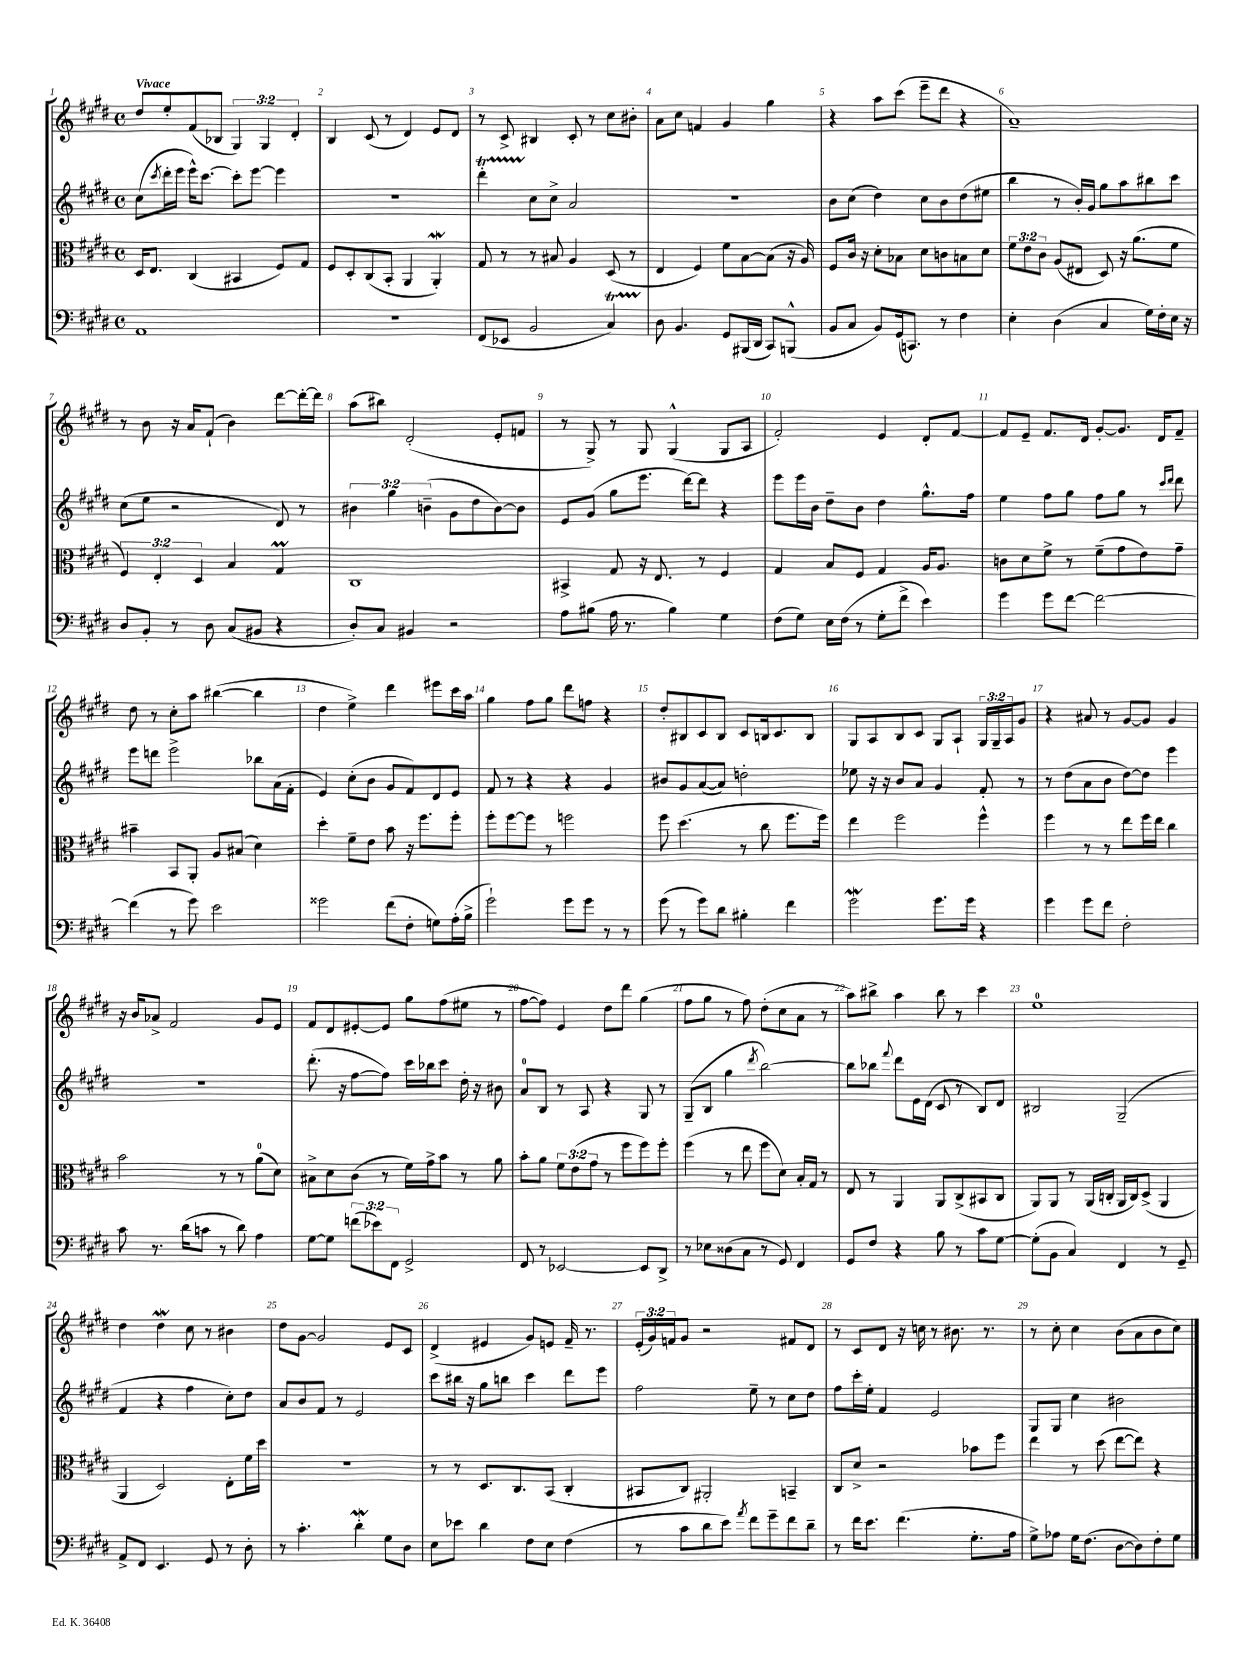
<<
\new StaffGroup <<
\new Staff = "s0" {
    \clef treble \key e \major \defaultTimeSignature \time 4/4 \override Staff.TupletNumber.text = #tuplet-number::calc-fraction-text \tempo "Vivace"
    dis''8 e''8-. fis'8( bes8 \tuplet 3/2 { gis4) gis4 dis'4-. } |
    b4 cis'8( r8 dis'4) e'8 dis'8 |
    r8 cis'8-> bis4 cis'8-. r8 cis''8 bis'8-. |
    a'8 cis''8 f'4 gis'4 gis''4 |
    r4 a''8 cis'''8( e'''8-- dis'''8 r4 |
    a'1--) |
    r8 b'8 r16 a'16 fis'8-!( b'4) dis'''8~ dis'''16~-. dis'''16 |
    a''8( bis''8) dis'2-.( e'8-. f'8 |
    r8 gis8->) r8 gis8 gis4-^( gis8 a8 |
    fis'2-.) e'4 dis'8-. fis'8~ |
    fis'8 e'8-- fis'8. dis'16 gis'8~-. gis'8. dis'16 fis'8-- |
    dis''8 r8 cis''8-. a''8 bis''4~( bis''4 |
    dis''4 e''4->) dis'''4 eis'''8 cis'''16 a''16 |
    gis''4 fis''8 gis''8 dis'''8 f''8 r4 |
    dis''8-. bis8 cis'8 bis8 cis'8 b16 cis'8. b8 |
    gis8 a8 b8 cis'8 gis8 a8-! \tuplet 3/2 { gis16 gis16-- a16 } gis'8 |
    r4 ais'8 r8 gis'8~ gis'8 gis'4 |
    r16 b'16 aes'8-> fis'2 gis'8 e'8 |
    fis'8 dis'8 eis'8~-. eis'8 gis''8 fis''8( eis''8 r8 |
    fis''8~ fis''8) e'4 dis''8 dis'''8 gis''4( |
    fis''8 gis''8 r8 fis''8) dis''8-.( cis''8 a'8 r8 |
    a''8) bis''8-> a''4 bis''8 r8 cis'''4 |
    e''1-0 |
    dis''4 dis''4\mordent cis''8 r8 bis'4 |
    dis''8 gis'8~ gis'2 e'8 cis'8 |
    dis'4->( eis'4 gis'8) e'8 fis'16-- r8. |
    \tuplet 3/2 { e'16-.( gis'16) f'16 } gis'8 r2 fis'8 dis'8 |
    r8 cis'8 dis'8 r16 c''16 r8 bis'8. r8. |
    r8 cis''8-. cis''4 b'8( a'8 b'8 cis''8) \bar "|." |
}
\new Staff = "s1" {
    \clef treble \key e \major \defaultTimeSignature \time 4/4 \override Staff.TupletNumber.text = #tuplet-number::calc-fraction-text
    cis''8( \acciaccatura { cis'''8 } dis'''16-. e'''16 e'''16-^) cis'''8.~ cis'''8-. e'''8~ e'''4 |
    R1 |
    dis'''4-.\startTrillSpan cis''8\stopTrillSpan cis''8-> a'2 |
    R1 |
    b'8 cis''8( dis''4) cis''8 b'8 dis''8( eis''8 |
    b''4 r8 b'16-.) gis'16 gis''8 a''8 bis''8 cis'''8 |
    cis''8( e''8 r2 dis'8) r8 |
    \tuplet 3/2 { bis'4 gis''4 b'4--( } gis'8 dis''8 b'8~) b'8 |
    e'8 gis'8( gis''8 e'''8. dis'''16~) dis'''8 r4 |
    e'''8 e'''16 b'16 dis''8-- b'8 dis''4 gis''8.-^ fis''16 |
    e''4 fis''8 gis''8 fis''8 gis''8 r8 \grace { cis'''16 dis'''16 } dis'''8 |
    e'''8 d'''8 e'''2-> bes''8 a'16( fis'16-. |
    e'4) cis''8-.( b'8 gis'8 fis'8) dis'8 e'8 |
    fis'8 r8 r4 r4 gis'4 |
    bis'8 gis'8 a'8~( a'8) d''2-. |
    ees''8 r16 r16 b'8 a'8 gis'4 fis'8-. r8 |
    r8 dis''8( a'8 b'8 dis''8~) dis''8 e'''4 |
    r1 |
    dis'''8.-.( r16 fis''8~ fis''8) cis'''16 bes''16 cis'''8 dis''16-. r16 bis'8 |
    a'8-0 b8 r8 a8 r4 gis8 r8 |
    gis8--( b8 gis''4 \acciaccatura { dis'''8 } b''2~) |
    b''8 bes''8 \appoggiatura { fis'''8 } dis'''8 e'16 dis'16( cis'8 r8 b8) dis'8 |
    bis2 gis2--( |
    fis'4 r4 fis''4 cis''8-.) dis''8 |
    a'8 b'8 fis'8 r8 e'2 |
    cis'''8 bis''16 r16 gis''8 b''8 cis'''4 dis'''8 e'''8 |
    fis''2 e''8-- r8 cis''8 dis''8 |
    fis''8 cis'''16-. e''16-. fis'4 e'2 |
    gis8 gis8 cis''4 bis'2 \bar "|." |
}
\new Staff = "s2" {
    \clef alto \key e \major \defaultTimeSignature \time 4/4 \override Staff.TupletNumber.text = #tuplet-number::calc-fraction-text
    dis16 e8. cis4( bis,4 fis8) gis8 |
    fis8 dis8-. cis8( b,8-. a,4 a,4-.\mordent) |
    gis8 r8 r8 bis8 a4 dis8( r8 |
    e4 fis4) fis'8 b8~ b8( r16 a16) |
    fis8 cis'16 r16 dis'8-. bes8 dis'8 c'8 b8 dis'8 |
    \tuplet 3/2 { fis'8 e'8 cis'8 } a8( eis8 dis8) r16 a'8.( fis'8 |
    \tuplet 3/2 { fis4) e4-. dis4 } b4 gis4\prall |
    cis1 |
    bis,4-> gis8 r16 e8. r8 fis4 |
    gis4 b8 fis8 gis4 a16 a8. |
    c'8 dis'8 fis'8-> r8 fis'8--( gis'8 e'8) gis'8-- |
    bis'4-- b,8 a,8-. a8 bis8( dis'4) |
    dis''4-. fis'8-- e'8 b'8 r16 fis''8. fis''8-. |
    fis''8-. fis''8~ fis''8 r8 f''2 |
    fis''8 dis''4.( r8 cis''8 fis''8. fis''16) |
    e''4 fis''2 fis''4-^ |
    fis''4 r8 r8 e''8 fis''16 e''16 cis''4 |
    b'2 r8 r8 a'8-0( dis'8) |
    bis8-> dis'8 cis'8( r8 fis'16) gis'16-> b'8 r8 a'8 |
    b'8-. a'8 \tuplet 3/2 { fis'8 e'8( gis'8 } r8 fis''8 fis''8) fis''8-. |
    fis''4( r8 e''8 fis''8 dis'8) b16-. gis16 r8 |
    e8 r8 a,4 a,8 cis8->( bis,8 cis8 |
    a,8) a,8 r8 a,16( c16-. a,16 c16) dis8->( a,4 |
    a,4 dis2) e8-. fis'16 dis''16 |
    R1 |
    r8 r8 dis8. cis8. b,8( cis4-. |
    bis,8 cis8) ais,2-. b,4-- |
    cis8 dis'8-> r2 bes'8 fis''8 |
    e''4 r8 dis''8( e''8~ e''8) r4 \bar "|." |
}
\new Staff = "s3" {
    \clef bass \key e \major \defaultTimeSignature \time 4/4 \override Staff.TupletNumber.text = #tuplet-number::calc-fraction-text
    a,1 |
    R1 |
    fis,8( ees,8 b,2 cis4\startTrillSpan) |
    dis8\stopTrillSpan b,4. gis,8 bis,,16( dis,16 cis,8) b,,8-^( |
    b,8 cis8 b,8) gis,16( c,8.) r8 fis4 |
    e4-. dis4( cis4 gis16) fis16-. e16 r16 |
    dis8 b,8-. r8 dis8 cis8( bis,8 r4 |
    dis8-.) cis8 bis,4 r2 |
    a8 bis8( a16 r8. bis4) gis4 |
    fis8( gis8) e16 fis16( r8 gis8-. fis'8-> e'4) |
    gis'4 gis'8 fis'8~ fis'2~ |
    fis'4( r8 gis'8) e'2 |
    gisis'2 fis'8( fis8-. g8) a16-.( b16-> |
    gis'2-!) gis'8 gis'8 r8 r8 |
    gis'8( r8 gis'8) dis'8 bis4-. fis'4 |
    gis'2\mordent gis'8. gis'16 r4 |
    gis'4 gis'8 fis'8 fis2-. |
    cis'8 r8. dis'16( c'8 r8 dis'8) a4 |
    gis8~ gis8 \tuplet 3/2 { f'8( ees'8) fis,8 } gis,2-> |
    fis,8 r8 ees,2~ ees,8 dis,8-> |
    r8 ees8 disis8( cis8 r8 gis,8) fis,4 |
    gis,8 fis8 r4 b8 r8 cis'8 gis8~ |
    gis8-.( b,8 cis4) fis,4 r8 gis,8-- |
    a,8-> fis,8 e,4. gis,8 r8 dis8-. |
    r8 cis'4.-. dis'4-.\mordent gis8 dis8 |
    e8 ees'8 dis'4 fis8 e8 fis4( |
    r8 cis'8 dis'8 e'8) \acciaccatura { a'8 } fis'8 gis'8-- fis'8 dis'8-- |
    r8 fis'16 e'8. fis'4.( gis8.-. a16 |
    gis8->) aes8 gis16 fis8.( dis8~ dis8) fis8-. gis8 \bar "|." |
}
>>
>>
\layout { \context { \Score \override BarNumber.break-visibility = ##(#f #t #t) barNumberVisibility = #all-bar-numbers-visible } }
